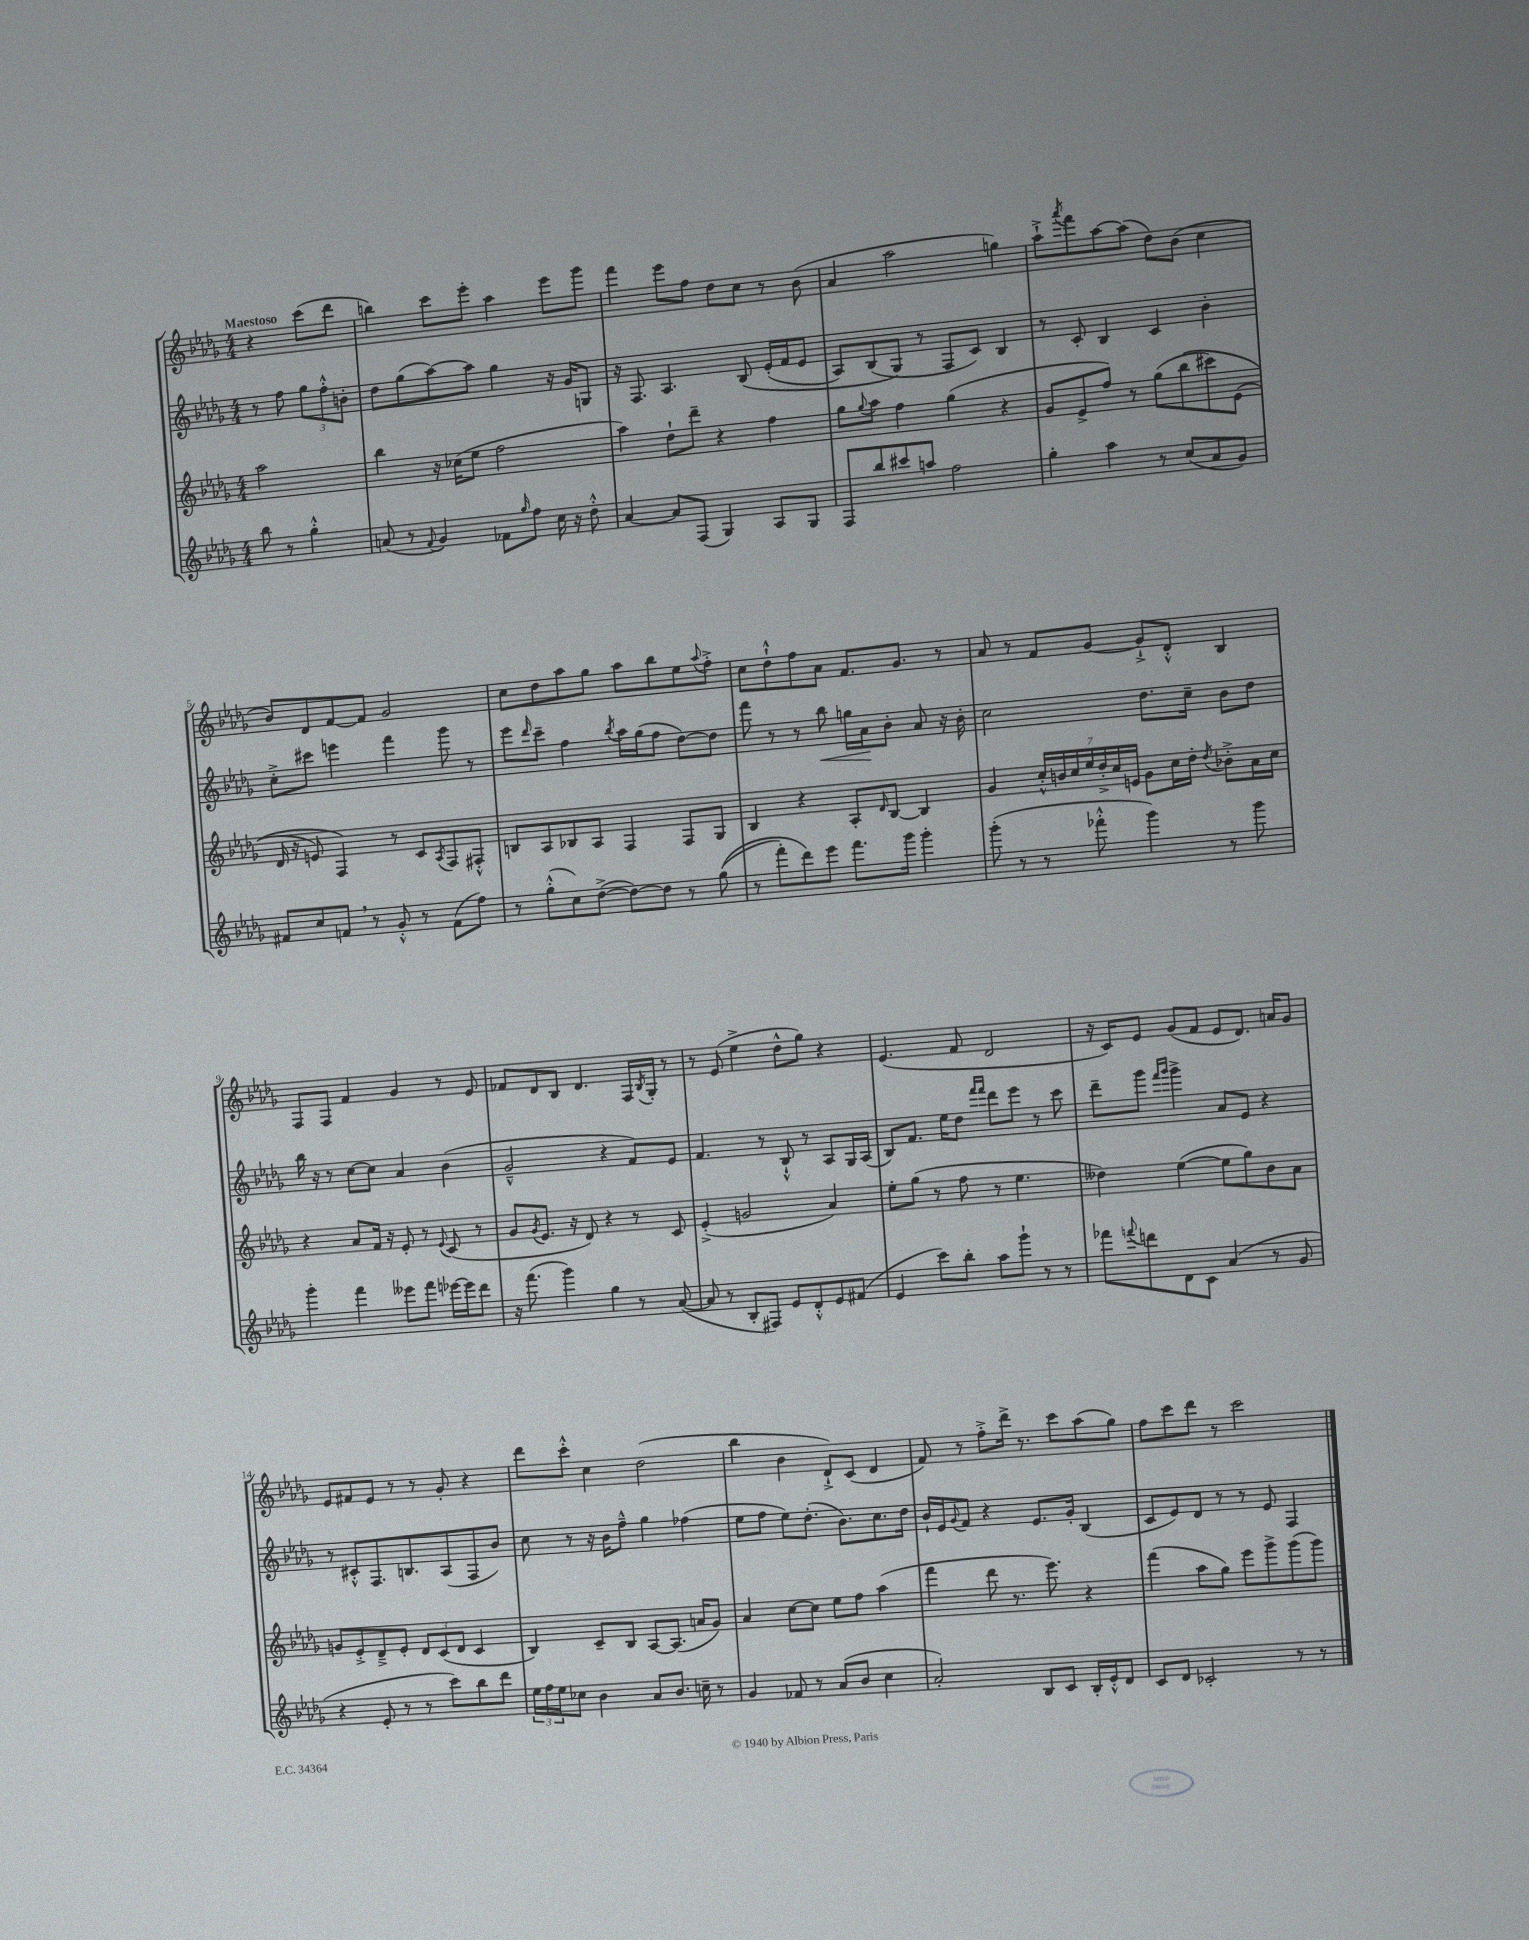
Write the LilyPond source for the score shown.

<<
\new StaffGroup <<
\new Staff = "s0" {
    \clef treble \key des \major \numericTimeSignature \time 4/4 \partial 2 \tempo "Maestoso"
    r4 c'''8( des'''8 |
    b''4) c'''8 ees'''8-. aes''4 ees'''8 ges'''8 |
    f'''4 ees'''8 f''8 des''8 c''8 r8 bes'8( |
    aes'4 aes''2 g''4) |
    aes''8-!-> \acciaccatura { aes'''8 } f'''8 aes''8~ aes''8( des''8) bes'8( c''4 |
    bes'8) des'8 f'8~ f'8 ges'2 |
    c''8 des''8 aes''8 ges''8 aes''8 bes''8 ees''8 \appoggiatura { aes''8 } f''8-.-> |
    c''8 des''8-!-^ f''8 aes'8 f'8. ges'8. r8 |
    aes'8 r8 f'8 ges'8~ ges'8-!-> des'8-.-^ bes4 |
    f8 f8 f'4 ges'4 r8 ees'8 |
    fes'8 des'8 bes8 des'4. f16 \acciaccatura { bes8 } ges16-. r8 |
    r8 ees'8( ees''4-> des''8-^ ges''8) r4 |
    ees'4.( f'8 des'2 |
    r16 c'16) ees'8 ges'8( f'8 ees'8 des'8.) a'16 ges'8 |
    ees'8 fis'8 ees'8 r8 r8 ges'8-. r4 |
    des'''8 c'''8-.-^ c''4 des''2( |
    bes''4 bes'4 des'8-!->) c'8( des'4 |
    f'8) r8 f''8-.-> des'''16-> r8. c'''8 aes''8( ges''8) |
    f''8 c'''8 des'''8 r8 c'''2 \bar "|." |
}
\new Staff = "s1" {
    \clef treble \key des \major \numericTimeSignature \time 4/4 \partial 2
    r8 f''8 \tuplet 3/2 { ges''8 f''8-.-^ b'8-. } |
    des''8 ges''8( aes''8~) aes''8 ges''4 r16 ges'16 g8 |
    r16 f8. aes4. bes8\( ees'16-.( f'16 ees'8 |
    aes8) bes8( ges8\) r8 f8 c'8) bes4 |
    r8 c'8-. bes4 c'4 bes'4-. |
    c''8-.-> cis'''8 e'''4 f'''4 ges'''8 r8 |
    ees'''8 \grace { des'''16 } c'''8-- f''4 \acciaccatura { bes''8 } aes''16 ges''16( f''8 des''8~) des''8 |
    f'''8 r8 r8 bes''8\< g''16 aes'16\! bes'8-. aes'8 r16 bes'16-. |
    c''2 des''8. c''16-- bes'8 des''8 |
    bes''16 r16 r8 c''8~ c''8 aes'4 bes'4( |
    ges'2---^ r4 f'8) ees'8 |
    f'4. r8 bes8-!-^ r8 aes8 ges16 aes16( |
    bes8) f'8. ees''16 des''8 \grace { f'''16 f'''16 } des'''8 ees'''8 r8 c'''8 |
    des'''8-- ges'''8 \grace { f'''16 ges'''16 } ges'''4-> aes'8 ees'8 r4 |
    r8 cis'8-.-^ f8. b8. aes8( f8 bes'8) |
    c''8 r8 r16 bes'16 f''8---^ ges''4 fes''4( |
    ees''8 f''8 ees''8) des''8.-.( bes'8.) c''8. des''16 |
    bes'16-! ees'16 \appoggiatura { ges'8 } f'8 r4 ees'8. ges'16-. bes4( |
    c'8 ees'8) des'8 r8 r8 ees'8 f4 \bar "|." |
}
\new Staff = "s2" {
    \clef treble \key des \major \numericTimeSignature \time 4/4 \partial 2
    aes''2 |
    bes''4 r16 ces''16( ees''8 f''2 |
    aes''4) des''8-! des'''8-- r4 f''4 |
    ges''8 \appoggiatura { ges''8 } aes''8 f''4 ges''4( r4 |
    ges'8 ees'8-> f''8) r8 ges''8( bes''8\( cis'''8) ees'8( |
    des'16 r16 e'8) f4\) r8 c'8 \acciaccatura { aes8 } f8 fis8-.-^ |
    b8 aes8 bes8 aes8 f4 f8 ges8 |
    bes4 r4 aes8-. \grace { des'16 } bes8~ bes4 |
    ges'4 \tuplet 7/4 { c''16-.-^ b'16 c''16 ees''16 des''16-.-> c''16 e'16 } ges'8 c''16 des''16-. \acciaccatura { des''8 } bes'8-.-> aes'16 c''16 |
    r4 aes'8 f'16 r16 ees'8-. r8 \appoggiatura { ees'8 } c'8( r8 |
    ges'8 \acciaccatura { ges'8 } ees'8. r16 des'8) r4 r8 c'8 |
    ees'4-.->( g'2 aes'4) |
    ees''8-. ges''8( r8 f''8 r8 ees''4. |
    deses''4) ees''4~( ees''8 ges''8) bes'8 aes'8 |
    g'8 ees'8-.-> des'8---> ees'8-. \tuplet 3/2 { des'8 c'8( des'8 } c'4 |
    bes4) c'8-- bes8 aes8~ aes8.( a'16 ges'8) |
    aes'4 c''8~ c''8 ees''8 f''8 aes''4( |
    f'''4 des'''8 r8. ees'''8.) r4 |
    f'''4( aes''8 ges''8) ees'''8 ges'''8-> ges'''8( ges'''8) \bar "|." |
}
\new Staff = "s3" {
    \clef treble \key des \major \numericTimeSignature \time 4/4 \partial 2
    bes''8 r8 ges''4-.-^ |
    a'8( r8 \appoggiatura { f'8 } ges'4) fes'8 \grace { ges''16 } f''8 c''16 r16 des''8-.-^ |
    aes'4~ aes'8 f8( ges4) aes8 ges8 |
    f8 bes''8 cis'''8 a''8 f''2 |
    ges''4-. aes''4 r8 c''8( aes'8 ges'8) |
    fis'8 c''8 f'8 \breathe r8 ges'8-.-^ r8 f'8( f''8) |
    r8 ges''8-.-^( c''8) des''8~->( des''8~) des''8 r8 ges''8(\( |
    r8 f'''8-.) des'''8\) ees'''8 f'''8. ges'''16 ges'''4-. |
    ges'''8-.( r8 r8 fes'''8-.-^ ges'''4) r8 ges'''8 |
    ges'''4-. f'''4 eeses'''8 f'''8 ees'''16~ ees'''16 des'''8 |
    r16 f'''8.( ges'''4) ges''4 r8 aes'8~( |
    aes'8 r8 bes8-. fis8) ees'8 des'8-.-^ ees'8 fis'8( |
    ees'4 c'''8) bes''8-. aes''8 ges'''8-! r8 r8 |
    fes'''8 \appoggiatura { f'''8 } d'''8 des'8 c'8 aes'4( r8 ges'8 |
    r4 ees'8-. r8 r8 c'''8) bes''8 des'''8 |
    \tuplet 3/2 { ees''16 f''16 ees''16 } ces''8 bes'4 aes'8 bes'8. c''16-- r8 |
    ges'4 fes'8 r8 aes'8( bes'8 c''4 |
    aes'2-.) bes8 c'8 bes16-. ees'16-.-^ des'8 |
    c'8 des'8 ces'2-. r8 r8 \bar "|." |
}
>>
>>
